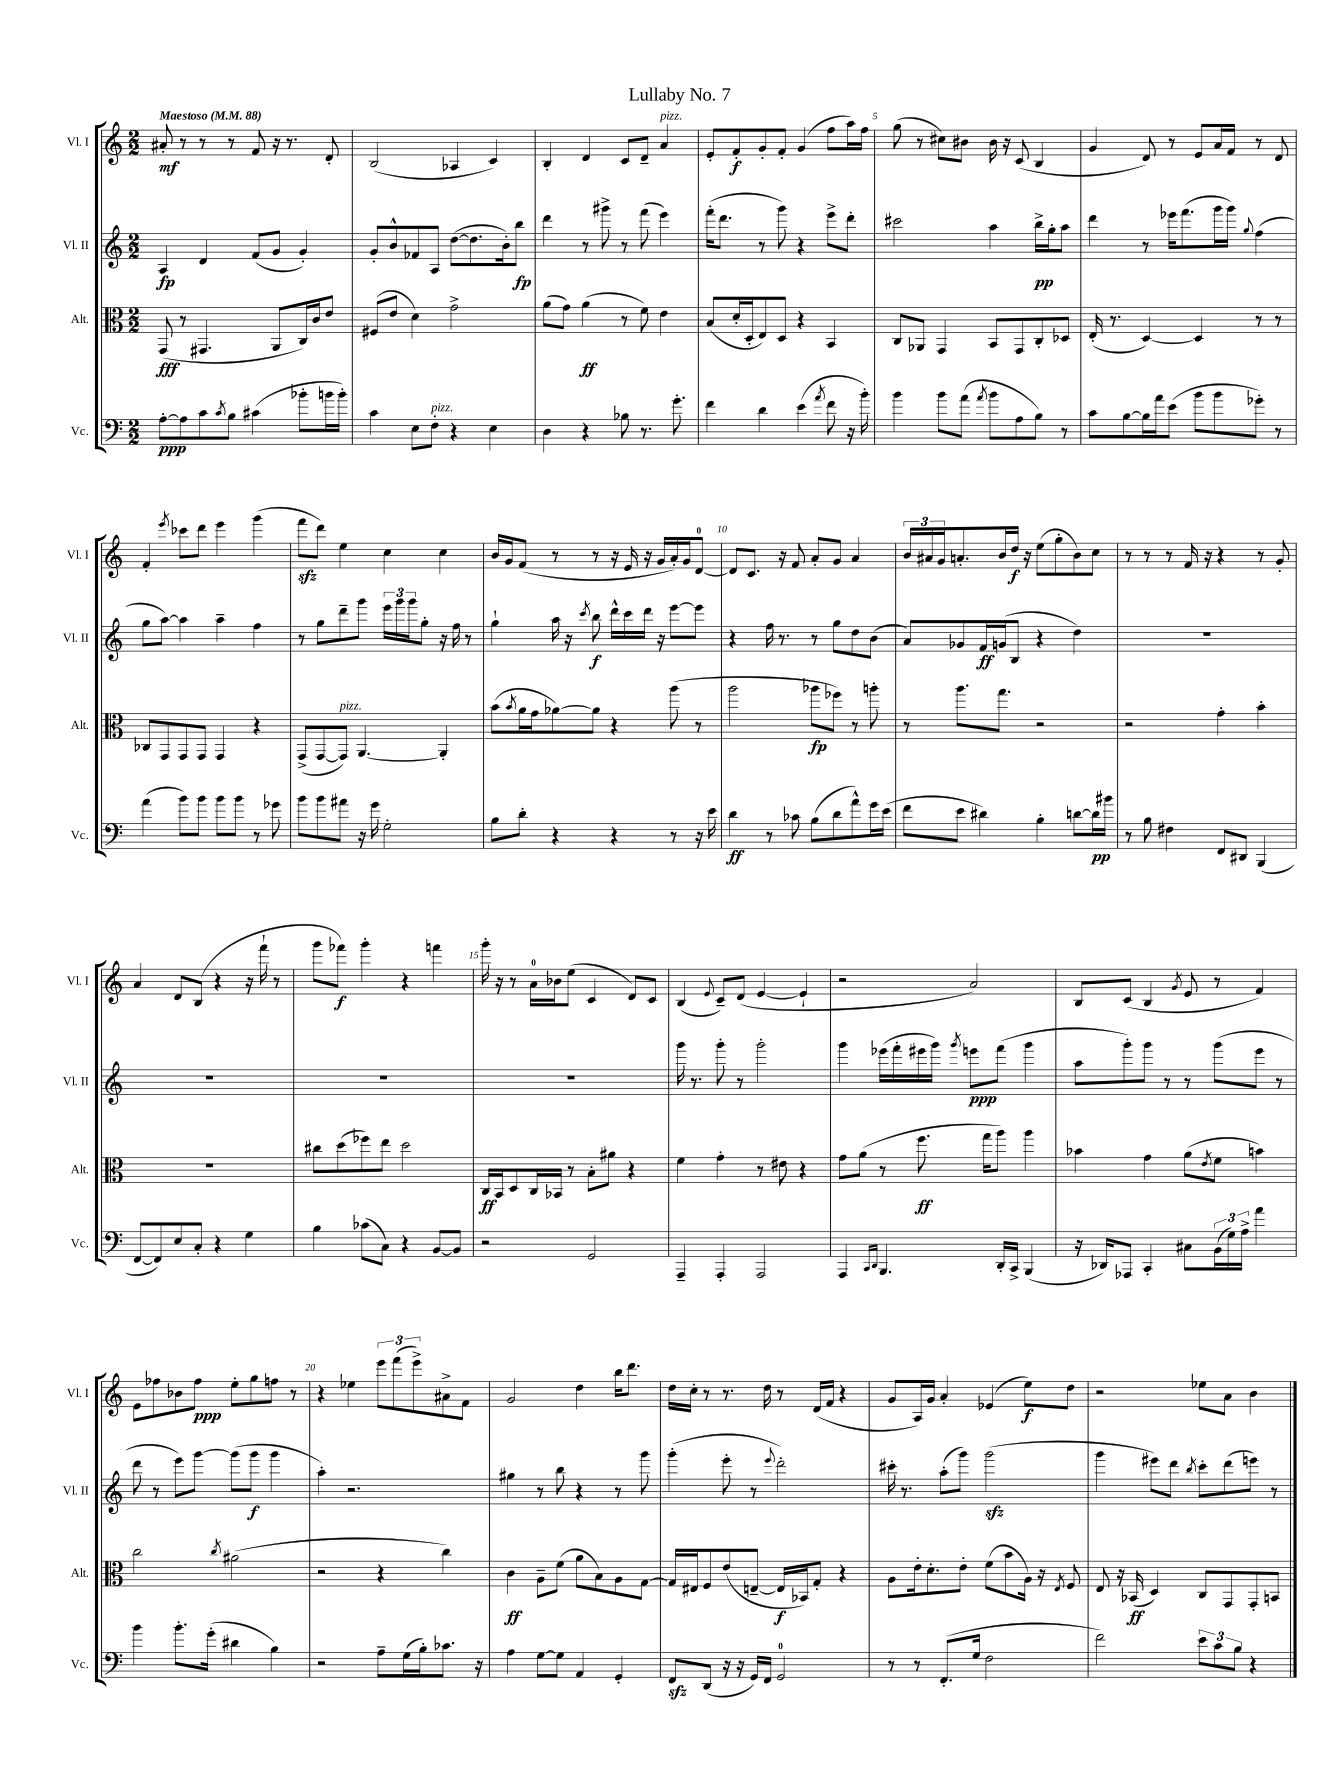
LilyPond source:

\header { title = "Lullaby No. 7" }
<<
\new StaffGroup <<
\new Staff = "s0" \with { instrumentName = "Vl. I" shortInstrumentName = "Vl. I" } {
    \clef treble \key c \major \numericTimeSignature \time 2/2 \tempo "Maestoso" 4 = 88
    ais'8-.\mf r8 r8 r8 f'8 r16 r8. d'8-. |
    b2( aes4 c'4) |
    b4-. d'4 c'8 d'8-- a'4^\markup { \italic "pizz." } |
    e'8-. f'8-.\f g'8-. f'8-. g'4( f''8 a''16) f''16 |
    g''8( r8 cis''8) bis'8 bis'16 r16 c'8( b4 |
    g'4 d'8) r8 e'8 a'16 f'16 r8 d'8 |
    f'4-. \acciaccatura { e'''8 } ces'''8 d'''8 e'''4 g'''4( |
    f'''8\sfz d'''8) e''4 c''4 c''4 |
    b'16 g'16 f'8( r8 r8 r16 e'16 r16 g'16 a'16-.) g'16 d'8-0~ |
    d'8 c'8. r16 f'8 a'8-. g'8 a'4 |
    \tuplet 3/2 { b'16 ais'16 g'16 } a'8.-. b'16 d''16\f r16 e''8( g''8-. b'8) c''8 |
    r8 r8 r8 f'16 r16 r4 r8 g'8-. |
    a'4 d'8 b8( r4 r16 f'''16-! r8 |
    g'''8 fes'''8\f) g'''4-. r4 f'''4 |
    g'''16-. r16 r8 a'16-0 bes'16 e''8( c'4 d'8) c'8 |
    b4( \appoggiatura { e'8 } c'8--) d'8( e'4~ e'4-! |
    r2 a'2) |
    b8 c'8( b4 \acciaccatura { g'8 } e'8 r8 f'4) |
    e'8 fes''8 bes'8 fes''8\ppp e''8-. g''8 f''8 r8 |
    r4 ees''4 \tuplet 3/2 { e'''8 f'''8( e'''8->) } ais'8-> f'8 |
    g'2 d''4 b''16 d'''8. |
    d''16 c''16-. r8 r8. d''16 r8 d'16( f'16 r4 |
    g'8 a16) g'16 a'4-. ees'4( e''8\f) d''8 |
    r2 ees''8 a'8 b'4 \bar "|." |
}
\new Staff = "s1" \with { instrumentName = "Vl. II" shortInstrumentName = "Vl. II" } {
    \clef treble \key c \major \numericTimeSignature \time 2/2
    a4\fp d'4 f'8( g'8 g'4-.) |
    g'8-. b'8-^ fes'8 a8 d''8~( d''8. b'16-.) b''8\fp |
    d'''4 r8 gis'''8-> r8 f'''8( e'''4) |
    f'''16-.( d'''8. r8 g'''8) r4 e'''8-> d'''8-. |
    cis'''2 a''4 b''16->\pp g''16-. a''8 |
    d'''4 r8 ees'''16 f'''8.( g'''16 g'''16) \appoggiatura { g''8 } f''4( |
    g''8 a''8~) a''4 a''4-- f''4 |
    r8 g''8 d'''8-- g'''8 \tuplet 3/2 { e'''16 g'''16 g'''16 } g''8-. r16 f''16 r8 |
    g''4-! a''16 r16 \acciaccatura { c'''8 } b''8\f d'''16-^ c'''16 d'''16 r16 e'''8~ e'''8 |
    r4 f''16 r8. r8 g''8 d''8 b'8( |
    a'8) ges'8 f'16\ff g'16( b8 r4 d''4) |
    R1 |
    R1 |
    R1 |
    R1 |
    g'''16 r8. g'''8-. r8 g'''2-. |
    g'''4 ees'''16( f'''16-. eis'''16 g'''16) \acciaccatura { g'''8 } e'''8\ppp f'''8( g'''4 |
    a''8 g'''8-.) g'''8 r8 r8 g'''8( e'''8 r8 |
    d'''8 r8 e'''8) g'''8~ g'''8( g'''8\f g'''4 |
    a''4-.) r2. |
    gis''4 r8 b''8 r4 r8 g'''8 |
    g'''4-.( e'''8-. r8 \appoggiatura { e'''8 } d'''2-.) |
    cis'''16-. r8. a''8-.( g'''8) g'''2\sfz( |
    g'''4 eis'''8) d'''8 \acciaccatura { b''8 } c'''8-. d'''8( e'''8) r8 \bar "|." |
}
\new Staff = "s2" \with { instrumentName = "Alt." shortInstrumentName = "Alt." } {
    \clef alto \key c \major \numericTimeSignature \time 2/2
    g,8\fff( r8 gis,4. a,8 c16) c'16 e'8 |
    fis8( e'8 d'4) g'2-> |
    a'8( g'8) a'4\ff( r8 f'8) e'4 |
    b8( d'16-. d16-. e8) d8 r4 b,4 |
    c8 aes,8 g,4 b,8 g,8 c8-. des8 |
    e16-.( r8. d4~) d4 r8 r8 |
    ces8 g,8 g,8 g,8 g,4 r4 |
    g,8->( g,8~ g,8^\markup { \italic "pizz." }) a,4.~ a,4-. |
    b'8( \acciaccatura { b'8 } a'16 g'16 aes'8~) aes'8 r4 a''8( r8 |
    a''2 aes''8\fp fes''8) r8 a''8-. |
    r8 a''8. g''8. r2 |
    r2 g'4-. b'4-. |
    R1 |
    cis''8 d''8( fes''8) e''8 d''2 |
    c16\ff b,16 d8 c16 bes,16 r8 b8-. ais'8 r4 |
    f'4 g'4-. r8 eis'8 r4 |
    g'8 a'8( r8 f''8.\ff g''16 a''8) a''4 |
    bes'4 g'4 a'8( \acciaccatura { e'8 } f'8 b'4) |
    c''2 \acciaccatura { c''8 } ais'2( |
    r2 r4 c''4) |
    c'4\ff a8-- f'8( a'8 b8) a8 g8~ |
    g16 eis16 f8 e'8( e8~-- e16\f bes,16) g8-. r4 |
    a8 e'16-. d'8.-. e'8-. f'8( b'8 a16) r16 \acciaccatura { e8 } f8 |
    e8 r16 bes,16\ff( d4) c8 g,8 g,8-. b,8 \bar "|." |
}
\new Staff = "s3" \with { instrumentName = "Vc." shortInstrumentName = "Vc." } {
    \clef bass \key c \major \numericTimeSignature \time 2/2
    a8~-.\ppp a8 c'8 \acciaccatura { c'8 } b8 cis'4( bes'8-. b'16 b'16-.) |
    c'4 e8 f8-.^\markup { \italic "pizz." } r4 e4 |
    d4 r4 bes8 r8. g'8.-. |
    f'4 d'4 e'4( \acciaccatura { a'8 } f'8 r16 b'16-.) |
    b'4 b'8 a'8( \acciaccatura { a'8 } b'8 a8 b8) r8 |
    c'8 b8~ b16 a'16 e'8( b'8 b'8 ges'8-.) r8 |
    a'4( b'8) b'8 b'8 b'8 r8 ges'8 |
    b'8 b'8 ais'8 r16 g'16 g2-. |
    b8 d'8-. r4 r4 r8 r16 e'16 |
    d'4\ff r8 ces'8 b8( d'8 a'8-^) g'16 e'16( |
    f'8 e'8 dis'4) b4-. d'8~ d'16\pp bis'16 |
    r8 b8 fis4 f,8 dis,8 b,,4( |
    f,8~ f,8) e8 c8-. r4 g4 |
    b4 ces'8( c8) r4 b,8~ b,8 |
    r2 g,2 |
    a,,4-- a,,4-. a,,2 |
    a,,4 \grace { c,16 d,16 } b,,4. d,16-. c,16-> b,,4( |
    r16 des,16) aes,,8 c,4-. cis8 \tuplet 3/2 { b,16( g16) a16-> } a'4 |
    b'4 b'8.-. g'16-.( dis'4 b4) |
    r2 a8-- g16( b16-.) ces'8. r16 |
    a4 g8~ g8 a,4 g,4-. |
    f,8\sfz d,8( r16 r16 g,16) f,16 g,2-0 |
    r8 r8 f,8.-.( g16 f2 |
    f'2) \tuplet 3/2 { e'8 c'8 b8 } r4 \bar "|." |
}
>>
>>
\layout { \context { \Score \override BarNumber.break-visibility = ##(#f #t #t) barNumberVisibility = #(every-nth-bar-number-visible 5) } }
